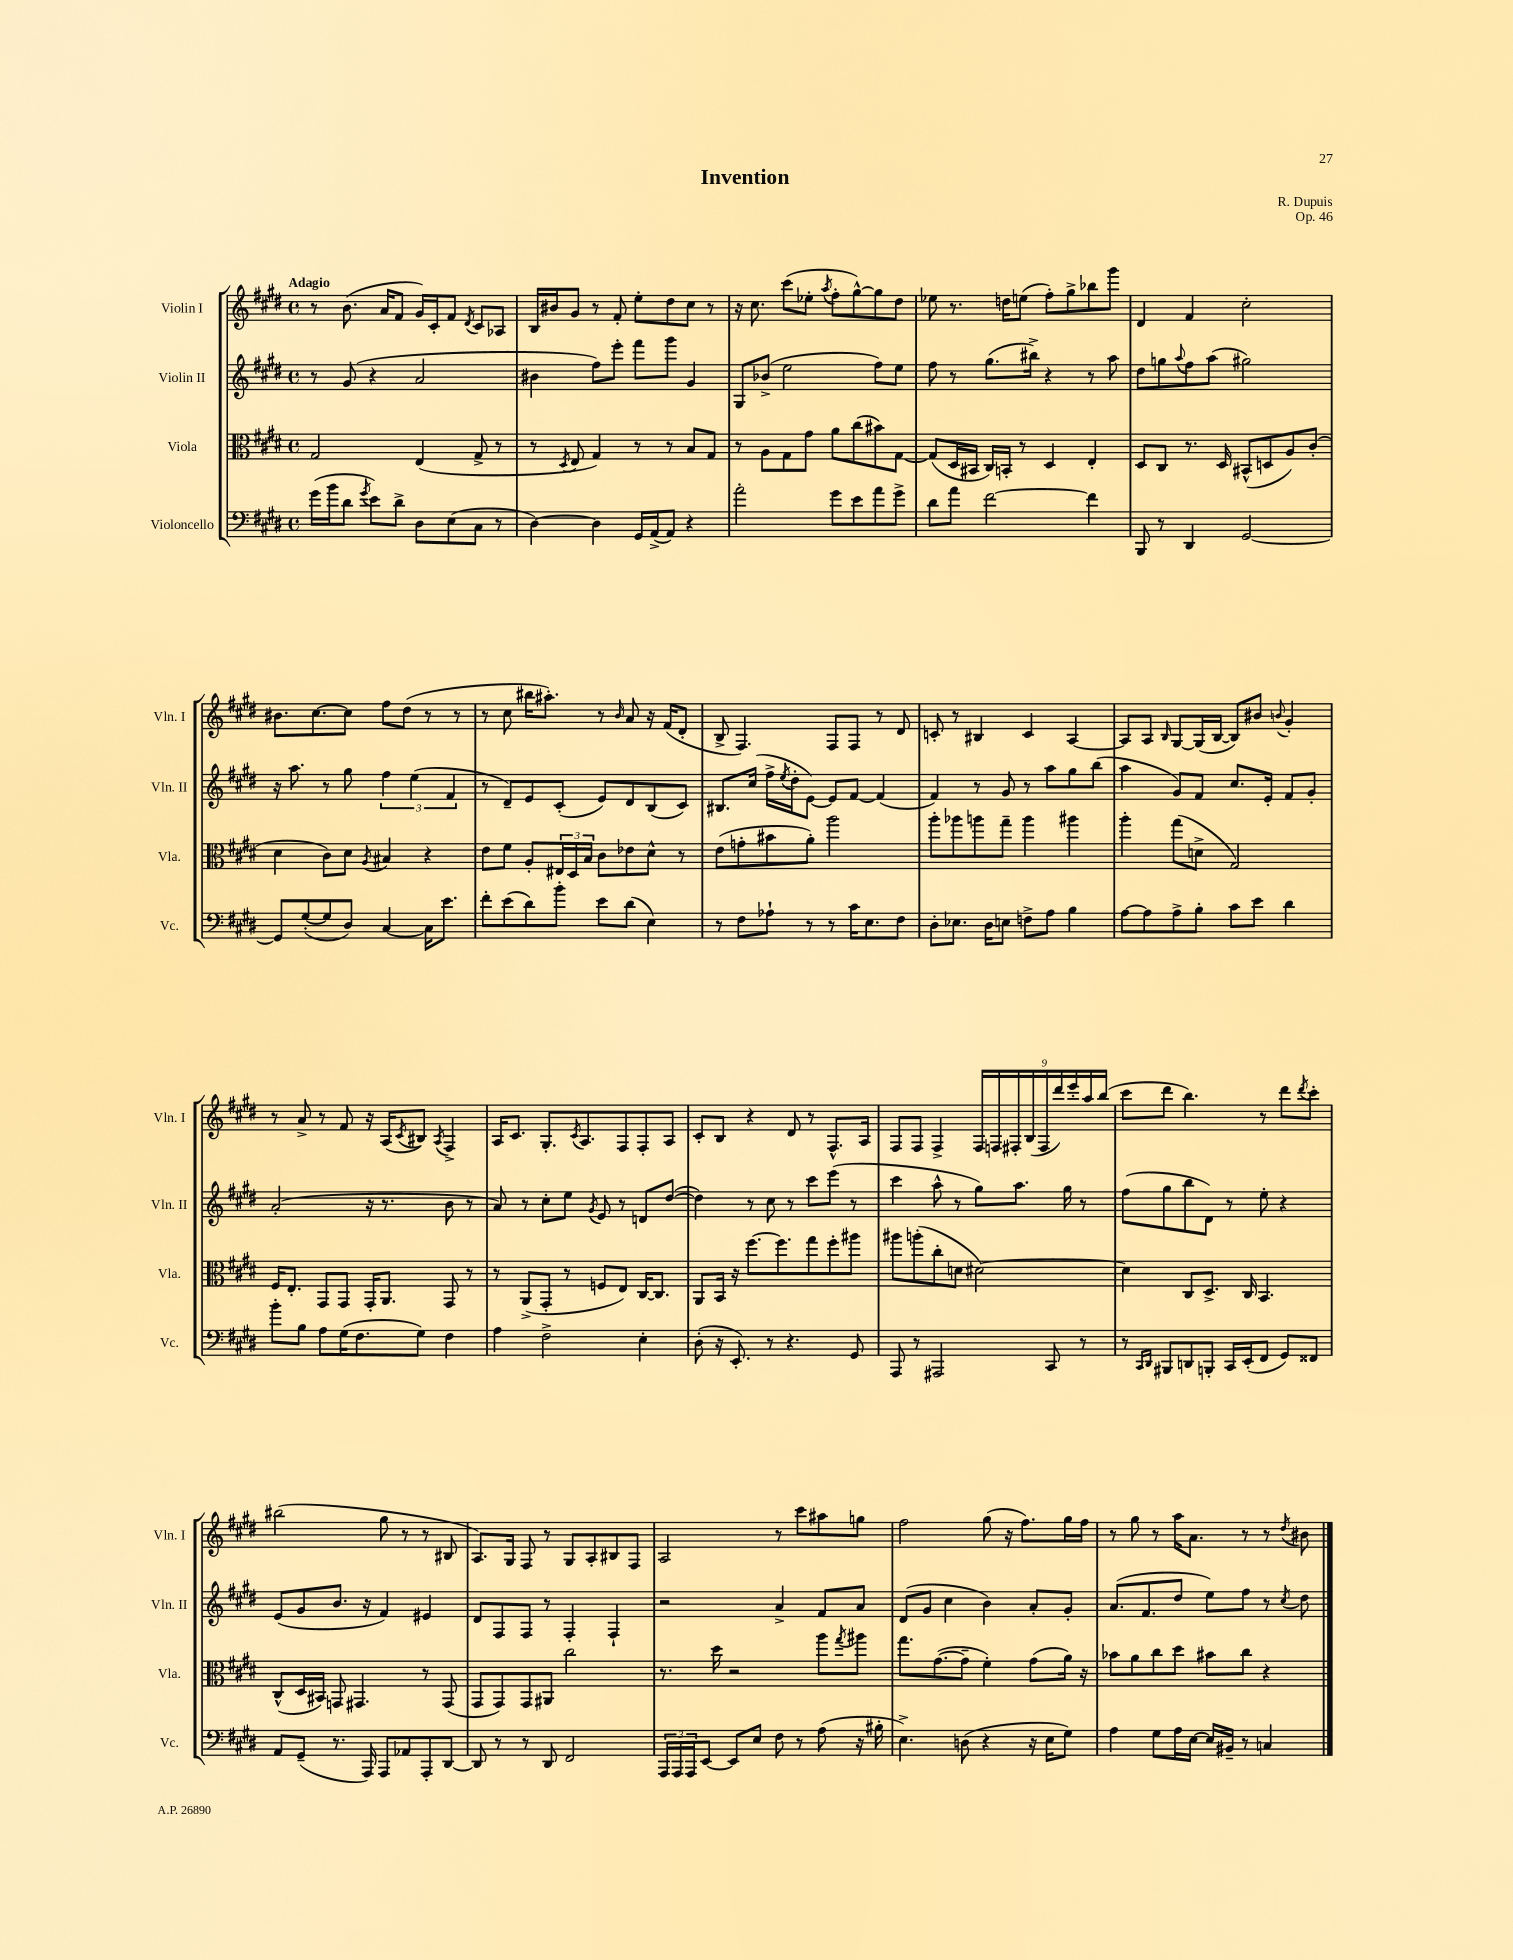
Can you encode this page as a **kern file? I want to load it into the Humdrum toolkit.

**kern	**kern	**kern	**kern
*staff4	*staff3	*staff2	*staff1
*clefF4	*clefC3	*clefG2	*clefG2
*k[f#c#g#d#]	*k[f#c#g#d#]	*k[f#c#g#d#]	*k[f#c#g#d#]
*M4/4	*M4/4	*M4/4	*M4/4
*met(c)	*met(c)	*met(c)	*met(c)
(16g#\LL	2G#/	8r	8r
16b\J	.	.	.
8d#\J	.	(8g#/	(8.b\
8qg#/	.	.	.
8e\L)	.	4r	.
.	.	.	16a/LK
8d#^\J	.	.	8f#/J
8D#\L	(4E/	2a/	16g#/LL)
.	.	.	16c#'/J
(8E\	.	.	8f#/J
.	.	.	8qd#/
8C#\J	8G#^/	.	8c#/L
8r	8r	.	8A-/J
=	=	=	=
[4D#\)	8r	4b#\	16B/LL
.	.	.	16b#/J
.	8qD#/	.	.
.	8E/	.	8g#/J
4D#\]	4G#/)	8ff#\L)	8r
.	.	8eee'\J	8f#'/
16GG#/LL	8r	8fff#\L	8ee'\L
(16AA^/J	.	.	.
8AA/J)	8r	8ggg#\J	8dd#\
4r	8B/L	4g#/	8cc#\J
.	8G#/J	.	8r
=	=	=	=
2a'\	8r	8G#/L	16r
.	.	.	8.cc#\
.	8A\L	(8b-^/J	.
.	8G#\	2ee\	(8ccc#\L
.	8g#\J	.	8ee-'\J
.	.	.	8qaa/
8g#\L	8a\L	.	8ff#'\L
8e\	(8cc#\	.	[8gg#^^\)
8a\	8b#\)	8ff#\L)	8gg#\]
8g#^\J	[8G#\J	8ee\J	8dd#\J
=	=	=	=
8d#\L	(8G#/]L	8ff#\	8ee-\
8a\J	16D#/L	8r	8.r
.	16BB#/JJ	.	.
[2f#\	16C#/LL)	(8.gg#\L	.
.	16BB'/JJ	.	16dd\LK
.	8r	.	(8ee\J
.	.	16bb#^\Jk)	.
.	4D#/	4r	8ff#'\L)
.	.	.	8gg#^\
4f#\]	4E'/	8r	8bb-\
.	.	8aa\	8ggg#\J
=	=	=	=
8BBB/	8D#/L	8dd#\L	4d#/
8r	8C#/J	8gg\	.
.	.	8qqaa/	.
4DD#/	8.r	8ff#\	4f#/
.	.	(8aa\J	.
.	16D#/	.	.
[2GG#/	(8BB#^^/L	2gg#\)	2cc#'\
.	8D/	.	.
.	8A/)	.	.
.	(8c#'/J	.	.
=	=	=	=
8GG#/]L	4d#\	16r	8.b#\L
.	.	8.aa\	.
([8G#'/	.	.	.
.	.	.	[8.cc#\
8G#/]	8c#\L)	8r	.
8D#/J)	8d#\J	8gg#\	8cc#\]J
.	8qA/	.	.
[4C#/	4B#/	6ff#\	8ff#\L
.	.	.	(8dd#\J
.	.	(6ee\	.
16C#\]LK	4r	.	8r
8.e\J	.	.	.
.	.	6f#/	.
.	.	.	8r
=	=	=	=
8f#'\L	8e\L	8r	8r
(8e\	8f#\J	8d#~/L)	8cc#\
8d#\)	8A'/L	8e/	16bb#\LK
.	.	.	8.aa#'\J)
8b'\J	24E#/L	(8c#'/J	.
.	24D#/	.	.
.	24B/JJ	.	.
8e\L	8c#\L	8e/L)	8r
.	.	.	16qqb/
(8d#\J	8e-\	8d#/	8a/
4E\)	8d#^^\J	(8B/	16r
.	.	.	(16f#/LK
.	8r	8c#/J)	8d#'/J
=	=	=	=
8r	(8e\L	8.B#/L	8B^/
8F#\L	8g'\	.	4.F#/)
.	.	(16cc#/Jk	.
8A-`\J	8b#\	16ff#^\LL	.
.	.	8qee/	.
.	.	16dd#'\J	.
8r	8a'\J)	[8e\J)	.
8r	2aa\	8e/]L	8F#/L
16c#\LK	.	[8f#/J	8F#/J
8.E\	.	.	.
.	.	(4f#/]	8r
8F#\J	.	.	8d#/
=	=	=	=
8D#'\L	8aa'\L	4f#/)	8c'/
8.E-\J	8aa-\	.	8r
.	8aa\	8r	4B#/
16D#\LK	.	.	.
8E\J	8gg#~\J	8g#/	.
8F^\L	4aa\	8r	4c/
8A\J	.	8aa\L	.
4B\	4aa#\	8gg#\	[4A/
.	.	(8bb\J	.
=	=	=	=
[8A\L	4aa'\	4aa\	8A/]L
8A\]	.	.	8A/J
.	.	.	16qqB/
8A^\	(8gg#\L	8g#/L)	[8G#/L
8B'\J	8d^\J	8f#/J	(16G#/]L
.	.	.	[16B/JJ
8c#\L	2G#/)	8.cc#/L	8B/]L)
8e\J	.	.	8b#/J
.	.	16e'/Jk	.
.	.	.	8qqb/
4d#\	.	8f#/L	4g#'/
.	.	8g#'/J	.
=	=	=	=
8b'\L	16F#/LK	(2a'/	8r
.	8.E'/J	.	.
8B\J	.	.	8a^/
8A\L	8GG#/L	.	8r
(16G#\K	8GG#/J	.	8f#/
8.F#\	.	.	.
.	16GG#'/LK	16r	16r
.	8.AA/J	8.r	(16A/LK
.	.	.	8qc#/
8G#\J)	.	.	8B#/J)
.	.	.	8qA/
4F#\	8GG#/	8b\	4F#^/
.	8r	8r	.
=	=	=	=
4A\	8r	8a/)	16A/LK
.	.	.	8.c#/J
.	(8AA^/L	8r	.
2F#^\	8GG#'/J	8cc#'\L	8.G#'/L
.	8r	8ee\J	.
.	.	.	8qc#/
.	.	.	8.A/
.	.	8qg#/	.
.	8F/L	8e/	.
.	8E/J)	8r	8F#/
4E'\	[16C#/LK	8d/L	8F#'/
.	8.C#/]J	.	.
.	.	([8dd#/J	8A/J
=	=	=	=
(8D#'\	8AA/L	4dd#\])	8c#'/L
16r	16BB/Jk	.	8B/J
8.EE'/)	16r	.	.
.	[8.ff#\L	8r	4r
8r	.	8cc#\	.
.	8.ff#\]	.	.
4.r	.	8r	8d#/
.	8gg#\	8ccc#\L	8r
.	8ff#'\	(8eee\J	8.F#^^/L
8GG#/	8aa#\J	8r	.
.	.	.	16A/Jk
=	=	=	=
8AAA/	8aa#\L	4ccc#\	8F#/L
8r	(8aa'\	.	8F#/J
2AAA#/	8cc#'\	8aa^^\	4F#^/
.	8d\J	8r	.
.	[2d#\)	8gg#\L)	18F#/LL
.	.	.	18F/
.	.	.	18F#'/
.	.	8.aa\J	.
.	.	.	(18B/
.	.	.	18F#/
8CC#/	.	.	.
.	.	.	18ddd#/)
.	.	16gg#\	.
.	.	.	18eee'/
8r	.	8r	.
.	.	.	18aa/
.	.	.	(18bb/JJ
=	=	=	=
8r	4d#\]	(8ff#\L	8ccc#\L
16qqCC#/LL	.	.	.
16qqDD#/JJ	.	.	.
8BBB#/L	.	8gg#\	8ddd#\J
8DD/	8C#/L	8bb\	4.bb\)
8BBB'/J	8.D#^/J	8d#\J)	.
16CC#/LL	.	8r	.
(16EE'/J	16C#/	.	.
8FF#/J	4.BB/	8ee'\	8r
8GG#/L)	.	4r	8ddd#\L
.	.	.	8qddd#/
8FF##/J	.	.	8ccc#'\J
=	=	=	=
8AA/L	(8C#^^/L	(8e/L	(2bb#\
(8GG#~/J	16D#/L	8g#/	.
.	16BB#/JJ)	.	.
8.r	8GG/	8.b/J	.
.	4.GG#/	.	.
16AAA/)	.	16r	.
8AAA/L	.	4f#/)	8gg#\
8AA-/	.	.	8r
8AAA'/	8r	4e#/	8r
[8DD#/J	(8GG#/	.	8B#/
=	=	=	=
8DD#/]	8GG#/L	8d#/L	8.A/L)
8r	8GG#/)	8F#/	.
.	.	.	16G#/Jk
8r	8GG#/	8F#/J	8F#/
8DD#/	8AA#/J	8r	8r
2FF#/	2cc#\	4F#'/	8G#/L
.	.	.	8A'/
.	.	4F#`/	8B#/
.	.	.	8F#/J
=	=	=	=
24AAA/LL	8.r	2r	2A/
24AAA/	.	.	.
24AAA/J	.	.	.
[8EE/J	.	.	.
.	16dd#\	.	.
8EE/]L	2r	.	.
8E/J	.	.	.
8F#\	.	4a^/	8r
8r	.	.	8ccc#\L
(8A\	8aa\L	8f#/L	8aa#\
.	8qgg#/	.	.
16r	8aa#\J	8a/J	8gg\J
16B#'\	.	.	.
=	=	=	=
4.E^\)	8.gg#\L	(8d#/L	2ff#\
.	.	8g#/J	.
.	([8.g#\	.	.
.	.	4cc#\	.
(8D\	8g#~\]J	.	.
4r	4f#'\)	4b\)	(8gg#\
.	.	.	16r
.	.	.	8.ff#\L)
16r	(8g#\L	8a'/L	.
16E\LK	.	.	.
8G#\J)	16a\Jk)	8g#'/J	16gg#\L
.	16r	.	16ff#\JJ
=	=	=	=
4A\	8b-\L	(8.a/L	8r
.	8a\	.	8gg#\
.	.	8.f#/	.
8G#\L	8cc#\	.	8r
16A\L	8dd#\J	8dd#/J	16aa\LK
[16E\JJ	.	.	8.a\J
16E/]LL	8b#\L	8ee\L)	.
16BB#~/JJ	.	.	.
8r	8cc#\J	8ff#\J	8r
4C/	4r	8r	8r
.	.	8qcc#/	8qdd#/
.	.	8dd#\	8b#\
==	==	==	==
*-	*-	*-	*-
